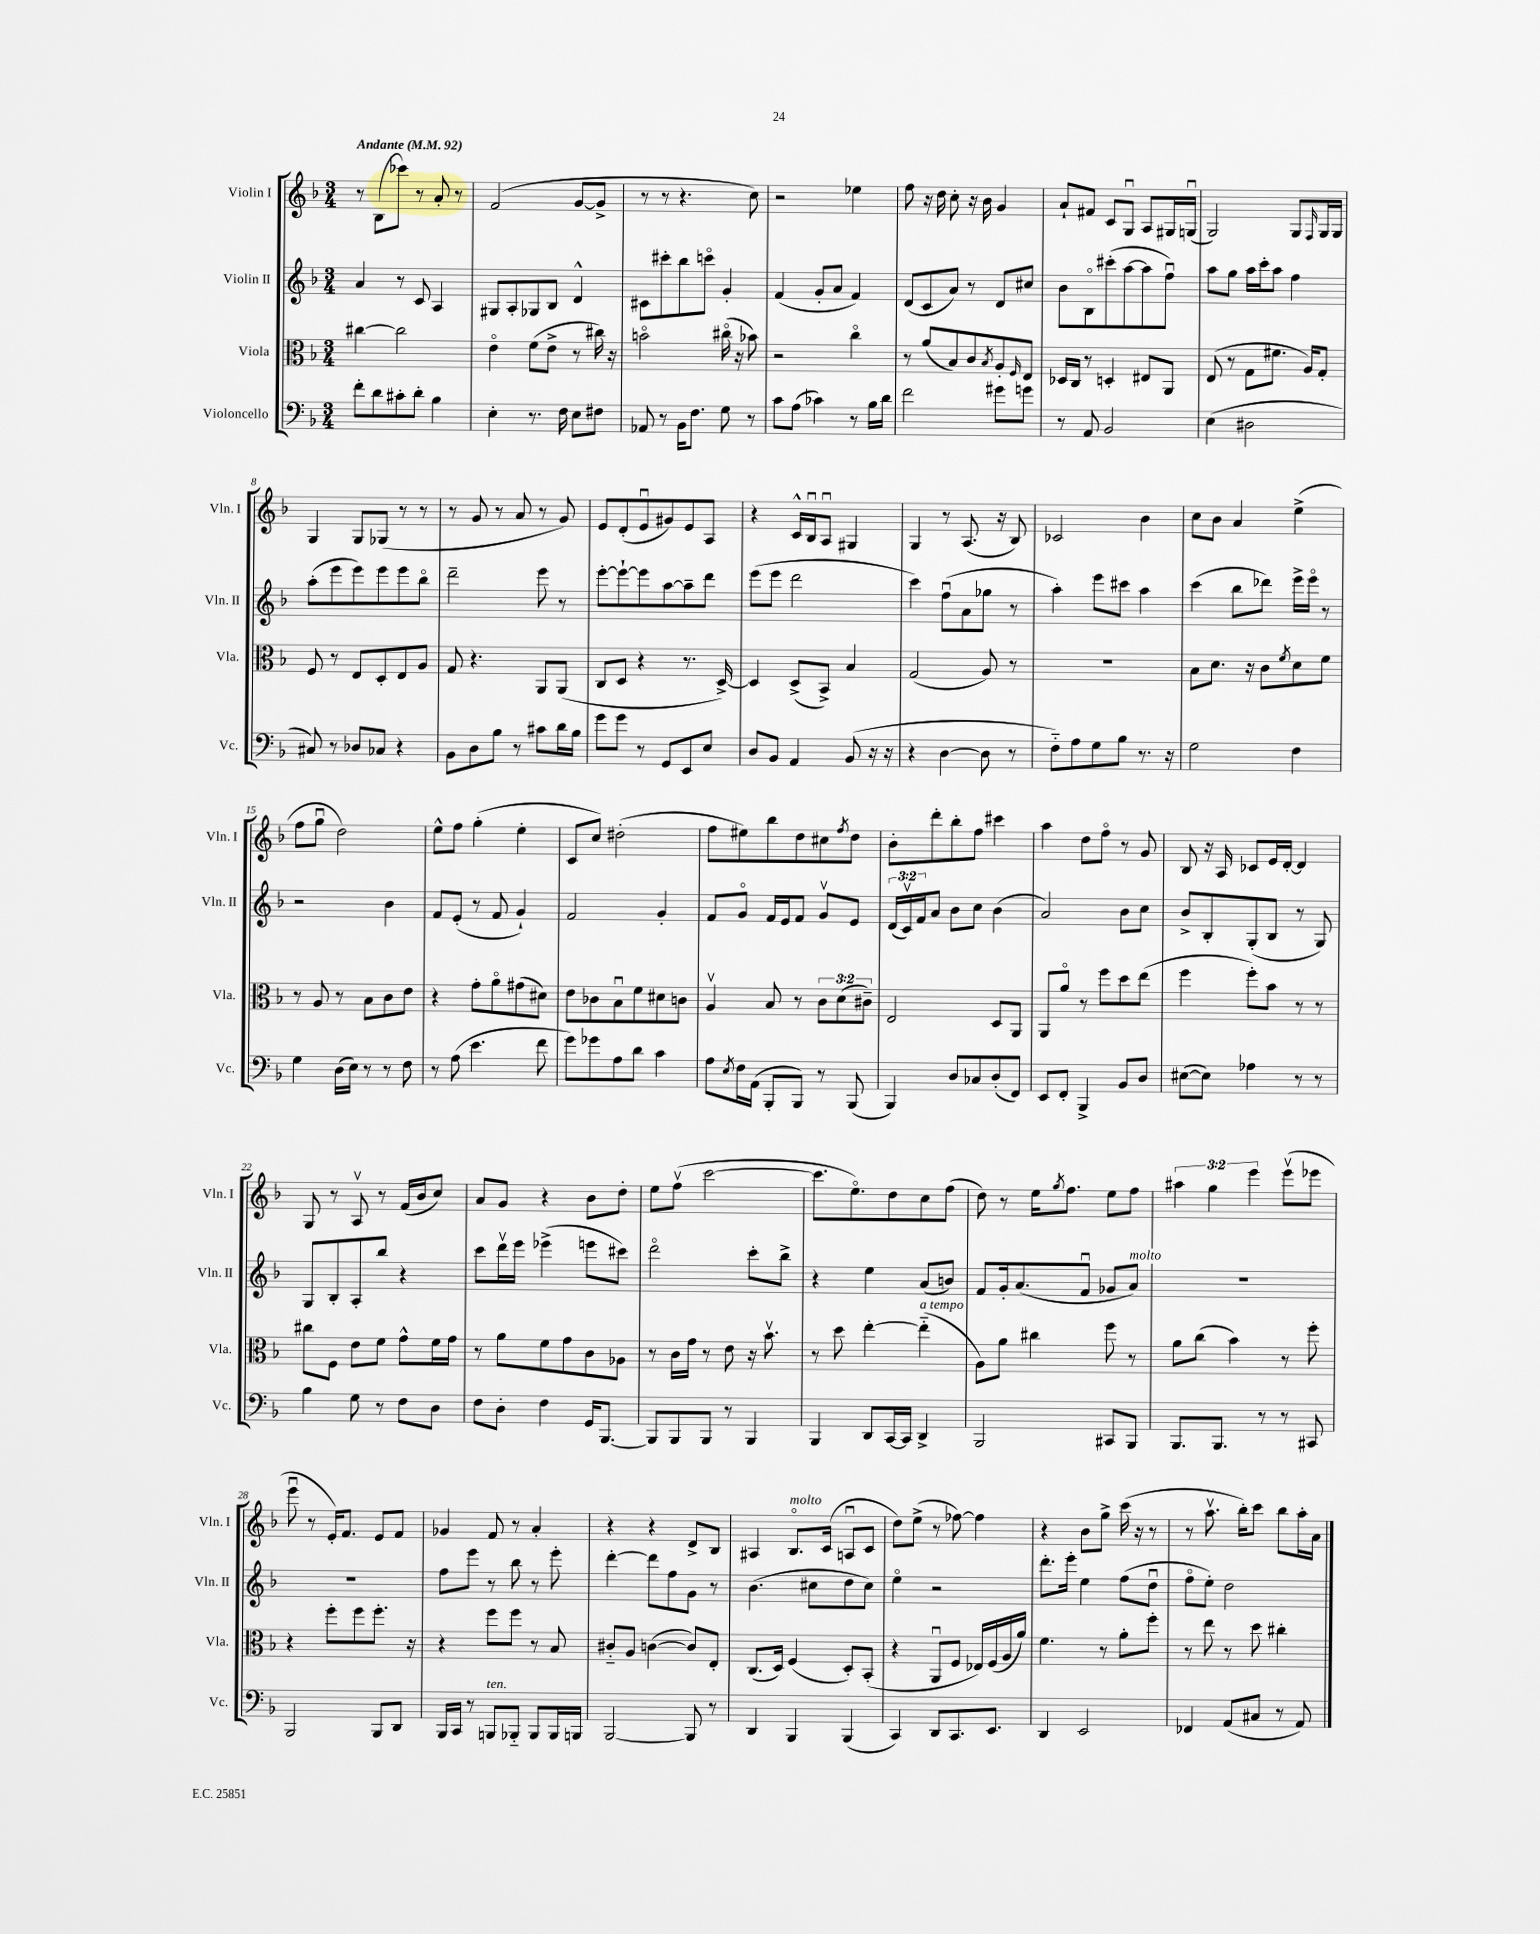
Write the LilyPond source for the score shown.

<<
\new StaffGroup <<
\new Staff = "s0" \with { instrumentName = "Violin I" shortInstrumentName = "Vln. I" } {
    \clef treble \key f \major \numericTimeSignature \time 3/4 \override Staff.TupletNumber.text = #tuplet-number::calc-fraction-text \tempo "Andante" 4 = 92
    r8 bes8( ces'''8) r8 a'8-. r8 |
    f'2( g'8~ g'8-> |
    r8 r8 r4. c''8) |
    r2 ees''4 |
    f''8 r16 d''16 c''8-. r16 bes'16 g'4 |
    a'8-! fis'8 c'8 g8\downbow a8 gis16 g16\downbow( |
    g2) g8 \grace { f16 } g16 g16 |
    g4 g8 ges8( r8 r8 |
    r8 g'8 r8 a'8 r8 g'8) |
    e'8 d'8-.( e'8\downbow gis'8) e'8 a8 |
    r4 c'16-^ bes16\downbow a8\downbow gis4 |
    g4 r8 a8.( r16 bes8) |
    ces'2 bes'4 |
    c''8 bes'8 a'4 e''4->( |
    f''8 g''8\downbow d''2) |
    e''8-^ f''8 g''4-.( e''4-. |
    c'8 c''8) dis''2-.( |
    f''8 eis''8) bes''8 d''8 cis''8 \acciaccatura { f''8 } d''8 |
    bes'8-. d'''8-. bes''8-. f''8 cis'''4 |
    a''4 d''8 f''8\flageolet r8 g'8 |
    bes8 r16 a16 ces'8 e'16 d'16~-. d'4 |
    g8 r8 a8\upbow r8 f'16( bes'16 c''8) |
    a'8 g'8 r4 bes'8 d''8-. |
    e''8 f''8\upbow( c'''2~ |
    c'''8. e''8.\flageolet) d''8 c''8 f''8( |
    d''8) r8 e''16 \acciaccatura { g''8 } f''8. e''8 f''8 |
    \tuplet 3/2 { ais''4 g''4 e'''4 } e'''8\upbow( ees'''8 |
    e'''8\downbow r8 e'16-.) f'8. e'8 f'8 |
    ges'4 f'8 r8 a'4-. |
    r4 r4 d'8-> bes8 |
    ais4 bes8.\flageolet^\markup { \italic "molto" } c'16( a8\downbow c'8 |
    d''8) e''8->( r8 fes''8~) fes''4 |
    r4 bes'8 g''8-> c'''16( r16 r8 |
    r8 a''8.\upbow bes''16-.) c'''8 bes''8 a''16-. a'16 \bar "|." |
}
\new Staff = "s1" \with { instrumentName = "Violin II" shortInstrumentName = "Vln. II" } {
    \clef treble \key f \major \numericTimeSignature \time 3/4 \override Staff.TupletNumber.text = #tuplet-number::calc-fraction-text
    a'4 r8 c'8 a4 |
    gis8 a8-. ges8 bes8 d'4-^ |
    cis'8 cis'''8-. bes''8 c'''8\flageolet g'4-. |
    f'4( g'8-. a'8 f'4) |
    d'8( c'8 a'8) r8 d'8 cis''8 |
    bes'8 bes8\flageolet cis'''8-.( a''8~ a''8 f''8\downbow) |
    a''8 g''8 a''16 c'''16-. a''8 f''4 |
    a''8-.( e'''8 e'''8) e'''8 e'''8 bes''8\flageolet |
    d'''2-- e'''8 r8 |
    e'''8~-. e'''8~-! e'''8 a''8~ a''8-- d'''8 |
    e'''8( e'''8 d'''2 |
    c'''4) f''8\downbow( a'8 ges''8 r8 |
    a''4-.) e'''8 cis'''8 a''4 |
    c'''4( bes''8 des'''8) e'''16-> e'''16\flageolet r8 |
    r2 bes'4 |
    f'8 e'8-.( r8 f'8 g'4-!) |
    f'2 g'4-. |
    f'8 g'8\flageolet f'16 e'16 f'8 g'8\upbow e'8 |
    \tuplet 3/2 { d'16( c'16\upbow) f'16 } a'8 bes'8 c''8 bes'4( |
    a'2) bes'8 c''8 |
    bes'8-> bes8-. g8-.( bes8 r8 g8) |
    g8 bes8-. a8-. bes''8 r4 |
    c'''8 d'''16\upbow e'''16 ees'''4->( e'''8 cis'''8) |
    d'''2\flageolet c'''8-. bes''8-> |
    r4 e''4 a'8( b'8) |
    f'8 g'16-. a'8.( f'8\downbow ges'8 a'8^\markup { \italic "molto" }) |
    R2. |
    R2. |
    f''8 e'''8 r8 bes''8 r8 e'''8-. |
    d'''4~-. d'''8 f''8 g'8 r8 |
    bes'4.( cis''8 d''8 cis''8) |
    e''4\flageolet r2 |
    d'''8.-. e'''16-. e''4 f''8( d''8\downbow |
    f''8\flageolet e''8-.) d''2 \bar "|." |
}
\new Staff = "s2" \with { instrumentName = "Viola" shortInstrumentName = "Vla." } {
    \clef alto \key f \major \numericTimeSignature \time 3/4 \override Staff.TupletNumber.text = #tuplet-number::calc-fraction-text
    cis''4~ cis''2 |
    e'4\flageolet f'8( e'8-> r8 cis''16) r16 |
    b'2\flageolet cis''16\flageolet( r16 bes'8) |
    r2 c''4\flageolet |
    r8 a'8( bes8) c'8 \acciaccatura { bes8 } a8-. \grace { f16 } e8 |
    des16 c16 r8 d4-. eis8 a,8 |
    e8( r8 g8 fis'8. a16) g8-. |
    f8 r8 e8 d8-. e8 a8 |
    g8 r4. a,8 a,8( |
    c8 d8 r4 r8. d16~->) |
    d4 d8->( bes,8->) bes4 |
    g2( a8) r8 |
    R2. |
    bes8 d'8. r16 c'8 \acciaccatura { f'8 } d'8 f'8 |
    r8 a8 r8 bes8 c'8 e'8 |
    r4 g'8-. a'8\flageolet gis'8( dis'8) |
    e'8 ces'8 bes8\downbow f'8 dis'8 c'8 |
    a4\upbow bes8 r8 \tuplet 3/2 { c'8 d'8( cis'8--) } |
    e2 d8 a,8 |
    a,8 a'8\flageolet r8 f''8 d''8 e''8( |
    f''4 f''8-.) bes'8 r8 r8 |
    cis''8 f8 e'8 f'8 g'8-^ f'16 g'16 |
    r8 a'8 f'8 g'8 c'8 aes8 |
    r8 c'16 g'16 r8 e'8 r16 bes'8.\upbow |
    r8 d''8 e''4~-. e''4-_^\markup { \italic "a tempo" }( |
    a8) a'8 cis''4 f''8 r8 |
    a'8 c''8( bes'4) r8 f''8-. |
    r4 f''8-. f''8 f''8.-. r16 |
    r4 f''8 f''8 r8 bes8 |
    cis'8-_ a8 c'4~( c'8) e8-. |
    c8.( d16) f4( d8-.) bes,8-.( |
    r4 a,8\downbow f8 ees16) f16( a16 a'16) |
    f'4. r8 a'8-. f''8-. |
    r8 e''8 r8 d''8 cis''4-. \bar "|." |
}
\new Staff = "s3" \with { instrumentName = "Violoncello" shortInstrumentName = "Vc." } {
    \clef bass \key f \major \numericTimeSignature \time 3/4
    f'8-. d'8 cis'8-. d'8-. bes4 |
    e4-. r8. f16 e8 fis8 |
    aes,8 r8 bes,16 f8. g8 r8 |
    c'8 a8( ces'4) r8 bes16 d'16 |
    f'2 gis'8 g'8 |
    r8 a,8 bes,2 |
    e4( dis2 |
    cis8) r8 des8 ces8 r4 |
    bes,8 d8 bes8 r8 cis'8 d'16 bes16 |
    g'8 g'8 r8 g,8 e,8 e8 |
    d8 bes,8 a,4 bes,8( r16 r16 |
    r4 d4~ d8 r8 |
    f8-_) a8 g8 bes8 r8. r16 |
    g2 f4 |
    g4 d16( e16) r8 r8 f8 |
    r8 a8( e'4. f'8 |
    g'8) ges'8 a8 d'8 c'4 |
    a8 \acciaccatura { e8 } f16 a,16( bes,,8-. bes,,8) r8 bes,,8( |
    bes,,4) d8 ces8 d8-.( f,8) |
    e,8 f,8-. bes,,4-> bes,8 d8 |
    eis8~( eis8) aes4 r8 r8 |
    bes4 g8 r8 f8 d8 |
    f8 d8-. f4 g,16 bes,,8.~ |
    bes,,8 bes,,8 bes,,8 r8 bes,,4 |
    bes,,4 d,8 c,16~ c,16 d,4-> |
    bes,,2 cis,8 bes,,8 |
    bes,,8. bes,,8. r8 r8 cis,8 |
    bes,,2 bes,,8 d,8 |
    bes,,16 c,16 r8 b,,8^\markup { \italic "ten." } bes,,8-_ bes,,8 bes,,16 b,,16 |
    bes,,2~ bes,,8 r8 |
    d,4 bes,,4 bes,,4( |
    c,4) d,8 c,8. e,8. |
    d,4 e,2 |
    fes,4 a,8( cis8 r8 a,8) \bar "|." |
}
>>
>>
